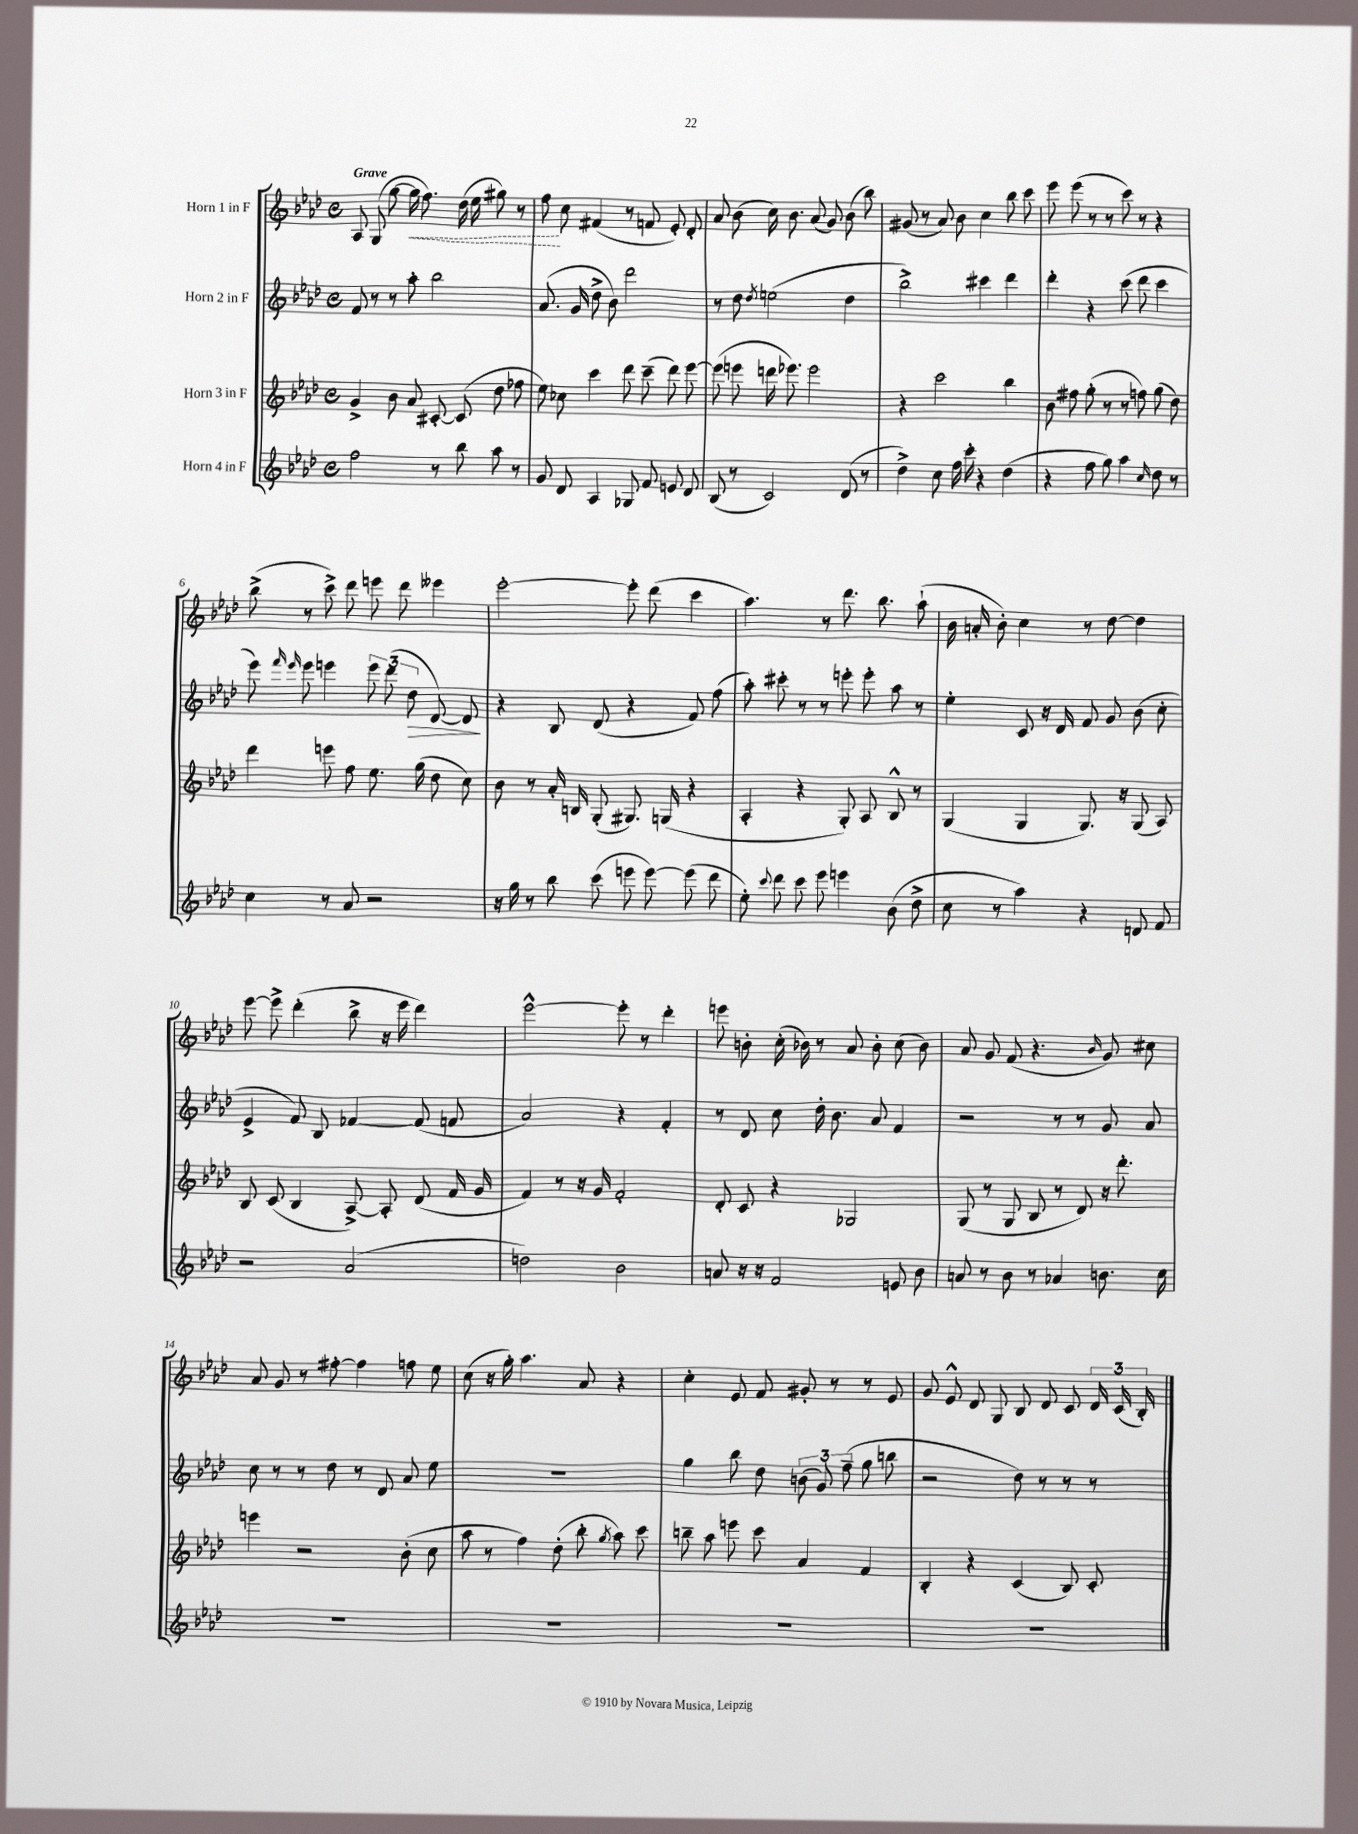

**kern	**kern	**kern	**kern
*staff4	*staff3	*staff2	*staff1
*clefG2	*clefG2	*clefG2	*clefG2
*k[b-e-a-d-]	*k[b-e-a-d-]	*k[b-e-a-d-]	*k[b-e-a-d-]
*M4/4	*M4/4	*M4/4	*M4/4
*met(c)	*met(c)	*met(c)	*met(c)
2ff\	4g^/	8f/	8A-/
.	.	8r	(8G/
.	8b-\	8r	[8gg\
.	8a-/	8aa-'\	16gg\]
.	.	.	8.ff\)
8r	[8c#'/	2bb-\	.
8bb-\	(8c#/]	.	(16dd-\
.	.	.	16ee-\
8aa-\	8dd-\	.	8gg#\)
8r	8ff-\	.	8r
=	=	=	=
8g/	8ee-\)	(8.a-/	8ff\
8d-/	8cc-\	.	8cc\
.	.	16g/	.
4A-/	4ccc\	8dd-^\	(4f#/
.	.	8b-\)	.
8G-/	8ddd-\	2ddd-\	8r
8f/	(8ccc~\	.	8f/
8e/	8ddd-\)	.	8e-'/)
8d-/	[8eee-\	.	8d-'/
=	=	=	=
(8B-/	(8eee-\]	8r	8a-/
8r	8eee\	8dd-\	(8b-\
.	.	8qdd-/	.
2c/)	16ddd\	(2ee\	16cc\)
.	8.eee-\)	.	8.b-\
.	2eee-\	.	(8a-/
.	.	.	8g/)
(8d-/	.	4dd-\	(8b-\
8r	.	.	8bb-\)
=	=	=	=
4dd-^\)	4r	2bb-^\)	(8g#/
.	.	.	8r
8cc\	2ccc\	.	8a-/)
16ff\	.	.	8b-\
16ccc'\	.	.	.
4r	.	4ccc#\	4cc\
(4dd-\	4bb-\	4ddd-\	8bb-\
.	.	.	8ccc\
=	=	=	=
4r	8b-\	4ddd-'\	8eee-\
.	8ff#\	.	(8eee-\
8ff\	(8gg'\	4r	8r
8gg\)	8r	.	8r
4aa-\	8r	(8ccc\	8ccc\)
.	8ff\)	8ddd-\	8r
16qqcc/	.	.	.
8dd-\	(8gg\	4ccc\	4r
8r	8dd-\)	.	.
=	=	=	=
4cc\	4ddd-\	8eee-\)	(8bb-^\
.	.	16qqfff/	.
.	.	16qqeee-/	.
.	.	8eee-\	8r
8r	8eee\	4eee\	8ccc^\)
8a-/	8ff\	.	8ddd-\
2r	8.ee-\	12eee\	8eee\
.	.	(12ddd-\	.
.	.	.	8ddd-\
.	.	12dd-\	.
.	(16gg\	.	.
.	8dd-\	[8d-/)	4eee--\
.	8cc\)	8d-/]	.
=	=	=	=
16r	8b-\	4r	[2eee-'\
16gg\	.	.	.
8r	8r	.	.
8bb-\	16a-'/	8B-/	.
.	16B/	.	.
(8ccc\	(8G'/	(8d-/	.
8eee\	8.G#/)	4r	8eee-'\]
[8eee\)	.	.	(8ddd-\
.	(16G/	.	.
(8eee\]	4r	8f/)	4ccc\
8ddd-\	.	(8ff\	.
=	=	=	=
8ee-'\)	4A-'/	8aa-'\)	4.aa-\)
8qqccc/	.	.	.
8ddd-\	.	8ccc#'\	.
8ccc\	4r	8r	.
8eee-\	.	8r	8r
4eee\	8G'/)	8eee'\	8.ddd-\
.	8A-/	8eee'\	.
.	.	.	8.bb-\
(8b-\	8B-^^/	8aa-\	.
8dd-^\	8r	8r	(8aa-`\
=	=	=	=
8cc\	(4G/	4ee-'\	16b-\
.	.	.	16a'/
8r	.	.	8b-'\)
4aa-\)	4G/	8c/	4cc\
.	.	16r	.
.	.	16d-/	.
4r	8.G/)	8f/	8r
.	.	8g/	[8dd-\
.	16r	.	.
8d/	(8G/	(8b-\	4dd-\]
8f/	8A-/)	8cc'\	.
=	=	=	=
2r	8B-/	4e-^/	[8eee-\
.	(8c/	.	8eee-^\]
.	4B-/	8f/)	(4ddd-'\
.	.	8B-/	.
(2a-/	[8A-^/)	[4f-/	8bb-^\
.	8A-'/]	.	16r
.	.	.	16eee-\
.	(8d-/	(8f-/]	4ddd-\)
.	16f/	8f/	.
.	16g/	.	.
=	=	=	=
2dd\)	4f/)	2a-/)	[2eee-^^\
.	8r	.	.
.	16r	.	.
.	16g/	.	.
2b-\	2f'/	4r	8eee-'\]
.	.	.	8r
.	.	4f'/	4ddd-'\
=	=	=	=
8a/	8d-'/	8r	8eee\
16r	8c/	8d-/	8b'\
16r	.	.	.
2f/	4r	8cc\	(16cc'\
.	.	.	16b-\)
.	.	16dd-'\	8r
.	.	8.b-\	.
.	2G-/	.	8a-/
.	.	8a-/	8b-'\
8e/	.	4f/	(8cc\
8b-\	.	.	8b-\)
=	=	=	=
8a/	(8G/	2r	8a-/
8r	8r	.	8g/
8b-\	8G/	.	(8f/
8r	8B-/	.	4.r
4a-/	8r	8r	.
.	8d-/)	8r	.
.	.	.	16qqb-/
8.b\	16r	8g/	8g/)
.	8.ddd-'\	.	.
.	.	8a-/	8cc#\
16cc\	.	.	.
=	=	=	=
1r	4eee\	8cc\	8a-/
.	.	8r	8g/
.	2r	8r	8r
.	.	8dd-\	[8ff#'\
.	.	8r	4ff#\]
.	.	8d-/	.
.	(8b-'\	8a-/	8ff\
.	8cc\	8ee-\	8ee-\
=	=	=	=
1r	8aa-\	1r	(8cc\
.	8r	.	16r
.	.	.	16gg'\)
.	4ff\)	.	4.aa-\
.	(8dd-'\	.	.
.	8bb-'\	.	8a-/
.	8qgg/	.	.
.	8aa-\)	.	4r
.	8ccc\	.	.
=	=	=	=
1r	8bb~\	4gg\	4cc'\
.	8aa-\	.	.
.	8eee\	8bb-\	8e-/
.	8ccc\	8dd-\	8f/
.	4a-/	(12b\	8g#'/
.	.	12g/)	.
.	.	.	8r
.	.	(12ff~\	.
.	4f/	8gg\	8r
.	.	8bb\	8e-/
=	=	=	=
1r	4B-'/	2r	8g/
.	.	.	8e-^^/
.	4r	.	8d-/
.	.	.	8G/
.	(4c/	8dd-\)	8B-/
.	.	8r	8d-/
.	8B-/)	8r	8c/
.	8c'/	8r	24d-/
.	.	.	(24c/
.	.	.	24B-'/)
==	==	==	==
*-	*-	*-	*-
